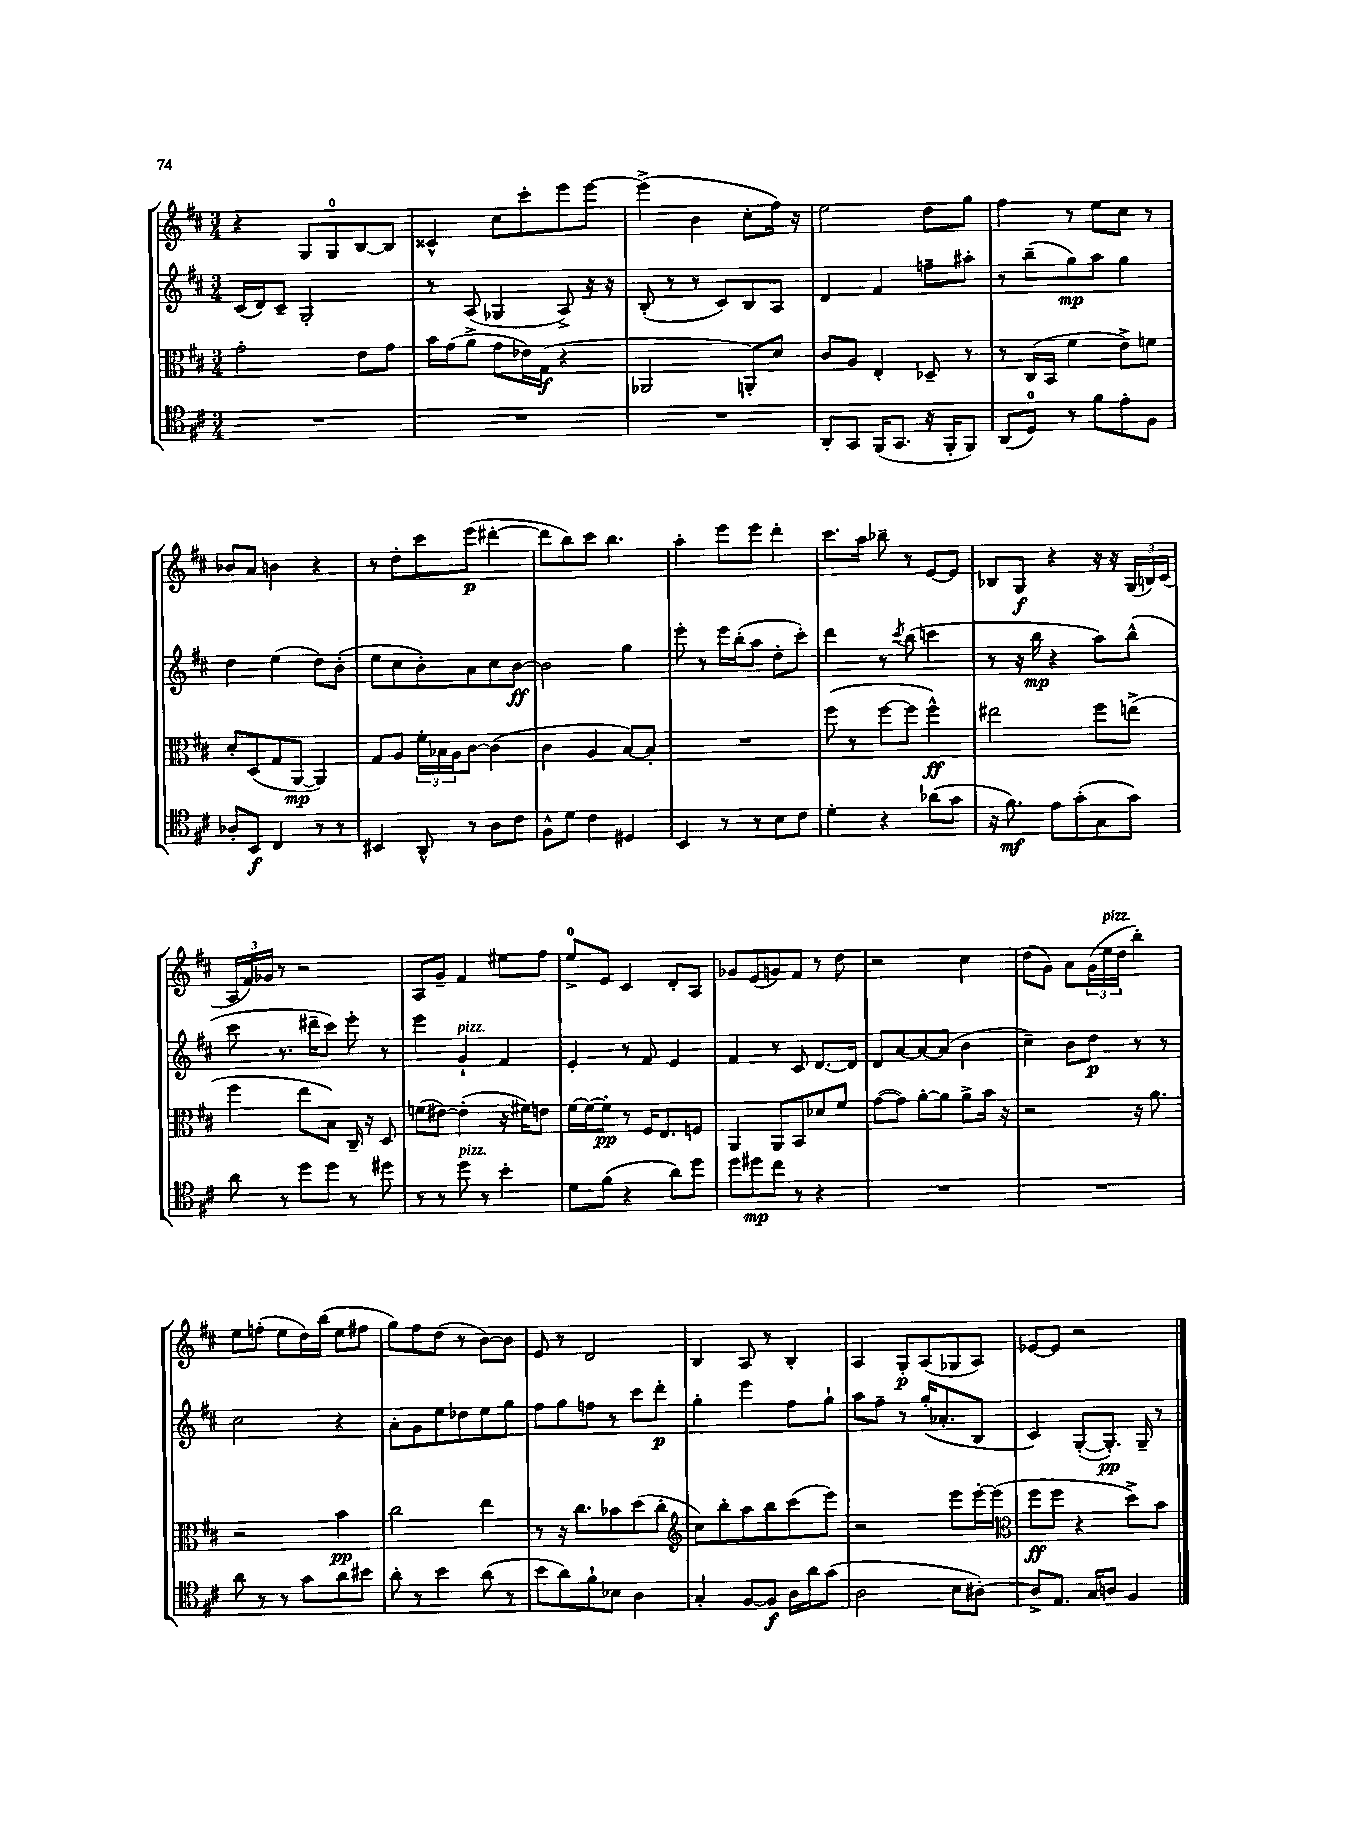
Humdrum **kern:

**kern	**kern	**kern	**kern
*staff4	*staff3	*staff2	*staff1
*clefC4	*clefC3	*clefG2	*clefG2
*k[f#c#]	*k[f#c#]	*k[f#c#]	*k[f#c#]
*M3/4	*M3/4	*M3/4	*M3/4
2.r	2g'\	(16c#/LL	4r
.	.	16d/J)	.
.	.	8c#~/J	.
.	.	2G'/	8G/L
.	.	.	8G/
.	8e\L	.	[8B/
.	8g\J	.	8B/]J
=	=	=	=
2.r	16b\LL	8r	4c##^^/
.	(16g\J	.	.
.	8a^\J	(8A/	.
.	8g\L	4G-/	8cc#\L
.	16e-\L)	.	8ccc#'\
.	(16G\JJ	.	.
.	4r	8A^/)	8eee\
.	.	16r	[8eee\J
.	.	16r	.
=	=	=	=
2.r	2AA-/	(8B'/	(4eee^\]
.	.	8r	.
.	.	8r	4b\
.	.	8c#/L)	.
.	8AA'/L)	8B/	8cc#'\L
.	8d/J	8A/J	16ff#\Jk)
.	.	.	16r
=	=	=	=
8AA'/L	8c#/L	4d/	2ee\
8GG/J	8A/J	.	.
(16FF#/LK	4E'/	4f#/	.
8.GG/J	.	.	.
16r	8D-~/	8ff~\L	8dd\L
16FF#'/LK	.	.	.
8FF#/J)	8r	8aa#'\J	8gg\J
=	=	=	=
(8AA/L	8r	8r	4ff#\
8D/J)	(16C#/LL	(8bb~\L	.
.	16BB/JJ	.	.
8r	4f#\	8gg\)	8r
8f#\L	.	8aa\J	8ee\L
8e'\	8e^\L)	4gg\	8cc#\J
8F#\J	8f\J	.	8r
=	=	=	=
8A-'/L	8d'/L	4dd\	8b-/L
8BB/J	(8D/	.	8a/J
4C#/	8G/	(4ee\	4b\
.	[8AA/J	.	.
8r	4AA/])	8dd\L)	4r
8r	.	(8b'\J	.
=	=	=	=
4BB#/	8G/L	8ee\L	8r
.	8A/J	8cc#\	8dd'\L
8AA^^/	24f#'\LL	8b'\)	8ccc#\
.	24B-\	.	.
.	24A\J	.	.
8r	[8c#\J	8a\	(8eee\J
8A\L	(4c#\]	8cc#\	[4ddd#'\
8c#\J	.	[8b\J	.
=	=	=	=
8F#^^\L	4c#\	2b\]	8ddd#\]L
8d\J	.	.	8bb\)
4c#\	4A/	.	8ccc#\J
.	.	.	4.bb\
4D#/	[8B/L)	4gg\	.
.	8B'/]J	.	.
=	=	=	=
4BB/	2.r	8eee'\	4aa'\
.	.	8r	.
8r	.	16eee\LL	8eee\L
.	.	(16bb'\J	.
8r	.	8aa\J	8eee\J
8B\L	.	8dd'\L	4ddd'\
8c#\J	.	8ccc#'\J)	.
=	=	=	=
4d'\	(8ff#\	4ddd\	8.ccc#\L
.	8r	.	.
.	.	.	16aa\Jk
4r	[8ff#\L	8r	8bb-~\
.	.	8qccc#/	.
.	8ff#\]J	(8bb\	8r
(8a-\L	4ff#^^\)	4ccc\	[8e/L
8g\J	.	.	8e/]J
=	=	=	=
16r	2ee#\	8r	8B-/L
8.f#\)	.	.	.
.	.	16r	8G/J
.	.	16bb\	.
8e\L	.	4r	4r
(8g'\	.	.	.
8G\	8ff#\L	8aa\L)	16r
.	.	.	16r
8g\J)	(8ee^\J	(8bb^^\J	(24G/LL
.	.	.	24B/)
.	.	.	(24c#/JJ
=	=	=	=
8a\	4ff#\	8ccc#\	24A/LL
.	.	.	24f#/)
.	.	.	24g-/JJ
8r	.	8.r	8r
8dd\L	8ee\L	.	2r
.	.	16ddd#~\LK	.
8dd\J	8B\J)	8ccc#\J)	.
8r	16C#~/	8eee'\	.
.	16r	.	.
8dd#\	8D/	8r	.
=	=	=	=
8r	(8f\L	4eee\	8A/L
8r	[8e#\J)	.	8g~/J
8dd\	(4e#'\]	4g`/	4f#/
8r	.	.	.
4b'\	16r	4f#/	8ee#\L
.	16f#\LK)	.	.
.	8e\J	.	8ff#\J
=	=	=	=
8d\L	[16f#\LL	4e'/	8ee^/L
.	16f#\_J	.	.
(8f#\J	8f#'\]J	.	8e/J
4r	8r	8r	4c#/
.	16F#/LK	8f#/	.
.	8.E/	.	.
8a\L)	.	4e/	8d'/L
8dd\J	8F/J	.	8A/J
=	=	=	=
8dd\L	4AA/	4f#/	8g-/L
8dd#\	.	.	(8e/
8cc#\J	8AA/L	8r	8g/)
8r	8BB/	8c#/	8f#/J
4r	8d-/	[8.d/L	8r
.	8f#/J	.	8dd\
.	.	16d/]Jk	.
=	=	=	=
2.r	([8g\L	8d/L	2r
.	8g\]J)	[8a/	.
.	[8a'\L	8a/_	.
.	8a\]J	(8a/]J	.
.	8a^\L	4b\	4cc#\
.	16b\Jk	.	.
.	16r	.	.
=	=	=	=
2.r	2r	4cc#~\)	(8dd\L
.	.	.	8g\J)
.	.	8b\L	8a\L
.	.	8dd\J	(24g\L
.	.	.	24ee\
.	.	.	24dd\JJ
.	16r	8r	4bb'\)
.	8.a\	.	.
.	.	8r	.
=	=	=	=
8a\	2r	2cc#\	8ee\L
8r	.	.	(8ff'\J
8r	.	.	8ee\L
8g\L	.	.	16dd\L)
.	.	.	(16bb\JJ
8a\	4b\	4r	8ee\L
8b#\J	.	.	8ff#\J
=	=	=	=
8a'\	2cc#\	8a'\L	8gg\L)
8r	.	8g\	8ff#\
4b\	.	8ee\	(8dd\J
.	.	8dd-\	8r
(8a\	4ee\	8ee\	[8b\L)
8r	.	8gg\J	8b\]J
=	=	=	=
8b\L	8r	8ff#\L	8e/
8a\)	16r	8gg\	8r
.	8.cc#\L	.	.
8f#`\	.	8ff\J	2d/
8B-\J	8b-\	8r	.
4A\	(8dd\	8ccc#\L	.
.	8cc#'\J	8ddd'\J	.
=	=	=	=
*	*clefG2	*	*
4G'/	8cc#\L)	4gg'\	4B/
.	8bb'\	.	.
[8F#/L	8aa\	4eee\	8A/
8F#/]J	8bb\	.	8r
16A\LL	(8ccc#\	8ff#\L	4B'/
16a\J	.	.	.
(8g\J	8eee\J)	8gg`\J	.
=	=	=	=
2A\	2r	8aa\L	4A/
.	.	8ff#~\J	.
.	.	8r	8G'/L
.	.	(16gg'/LK	(8A/
.	.	8.a-'/	.
8B\L	8eee\L	.	8G-/
[8A#'\J)	[16eee'\L	8B/J	8A/J)
.	(16eee\]JJ	.	.
=	=	=	=
*	*clefC3	*	*
8A#^/]L	8ff#\L	4c#/)	[8e-/L
8.E/J	8ff#\J	.	8e-/]J
.	4r	([8G'/L	2r
16G/LK	.	.	.
8A/J	.	8.G'/]J)	.
4F#/	8dd^\L)	.	.
.	.	16G~/	.
.	8b\J	8r	.
==	==	==	==
*-	*-	*-	*-
